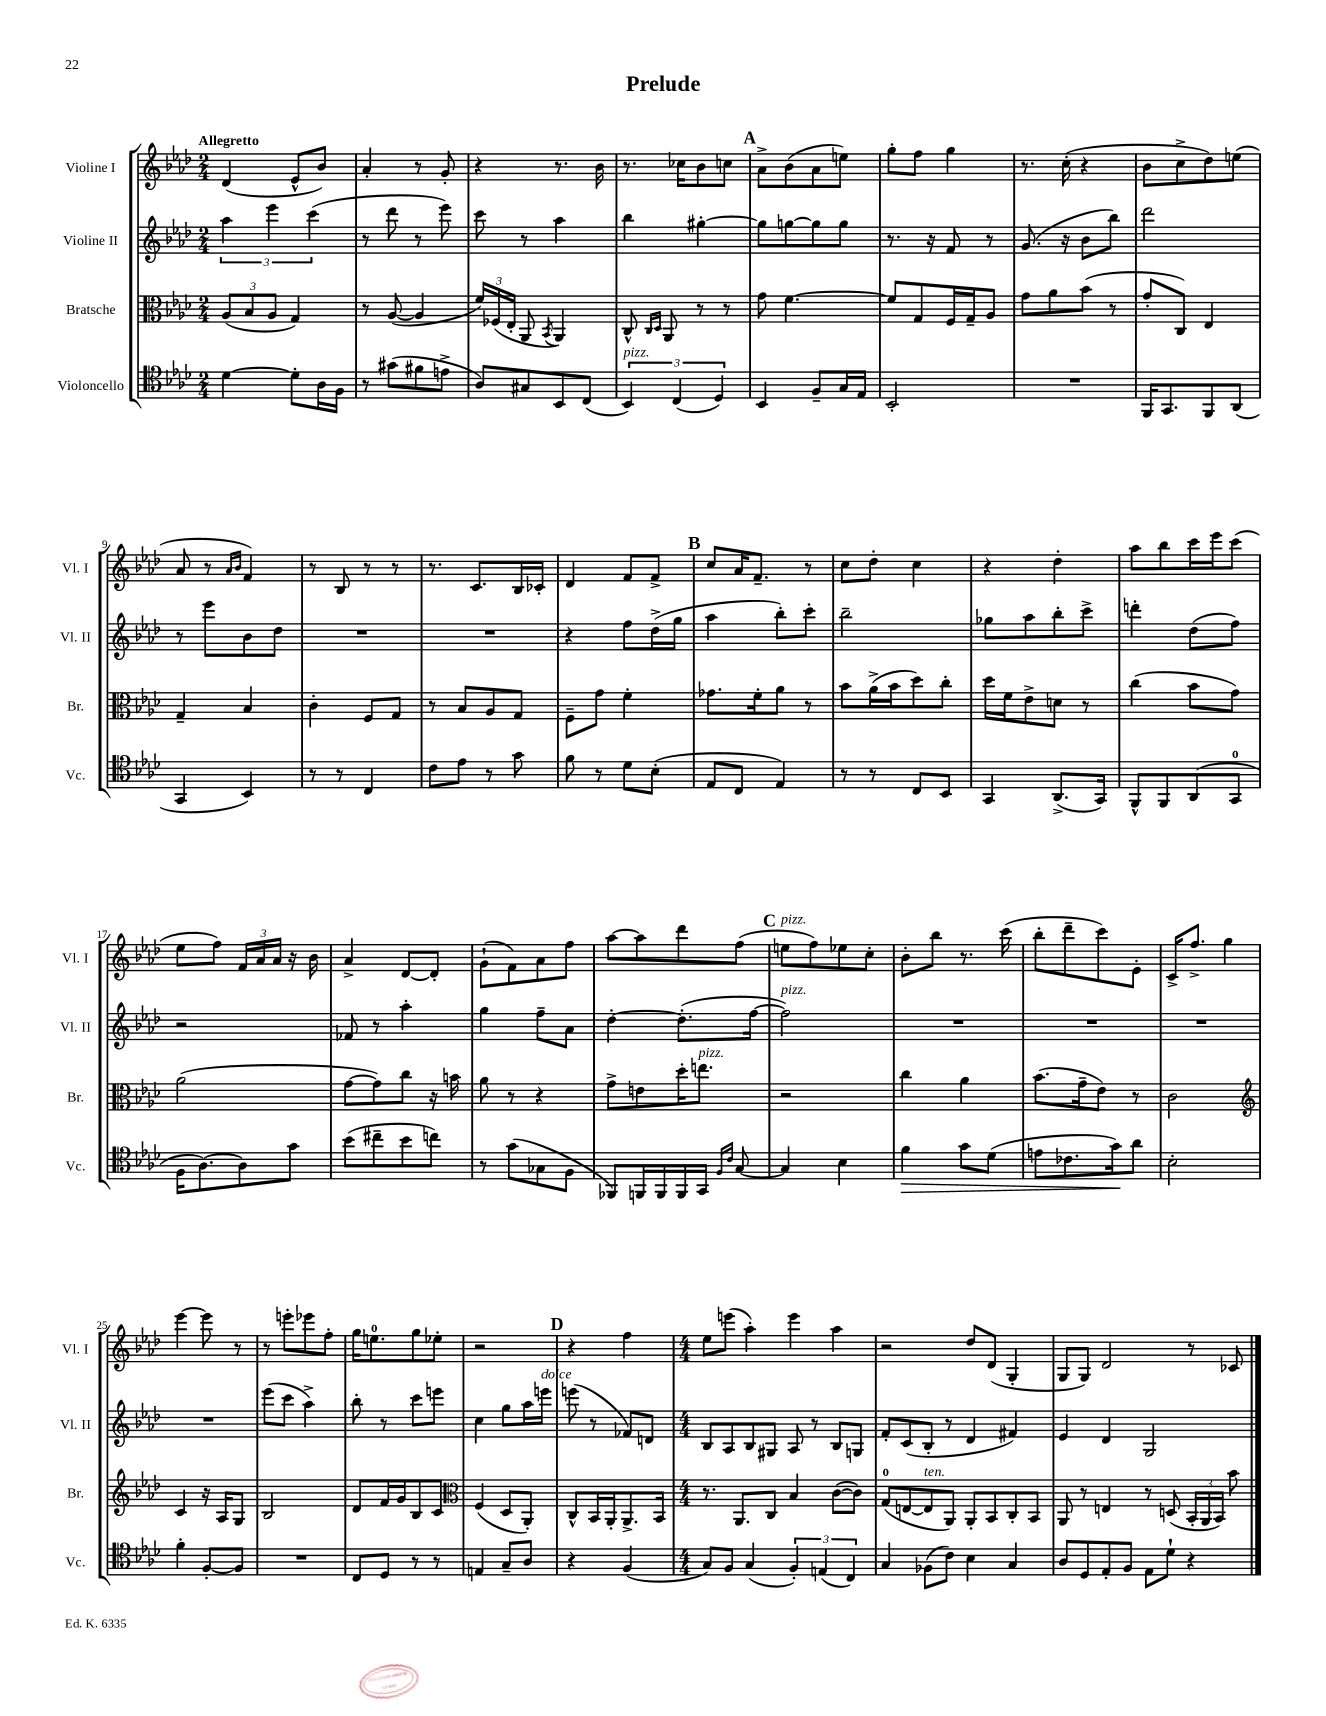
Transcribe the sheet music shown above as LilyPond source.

\header { title = "Prelude" }
<<
\new StaffGroup <<
\new Staff = "s0" \with { instrumentName = "Violine I" shortInstrumentName = "Vl. I" } {
    \clef treble \key aes \major \numericTimeSignature \time 2/4 \tempo "Allegretto"
    \autoBeamOff des'4( ees'8[-^ bes'8]) |
    aes'4-. r8 g'8-. |
    r4 r8. bes'16 |
    r8. ces''16[ bes'8 c''8] |
    \mark \markup { \bold "A" } aes'8[-> bes'8( aes'8 e''8]) |
    g''8[-. f''8] g''4 |
    r8. c''16-.( r4 |
    bes'8[ c''8-> des''8) e''8]( |
    aes'8 r8 \grace { aes'16[ bes'16] } f'4) |
    r8 bes8 r8 r8 |
    r8. c'8.[ bes16 ces'16]-. |
    des'4 f'8[ f'8]-> |
    \mark \markup { \bold "B" } c''8[ aes'16 f'8.]-- r8 |
    c''8[ des''8]-. c''4 |
    r4 des''4-. |
    aes''8[ bes''8 c'''16 ees'''16 c'''8]( |
    ees''8[ f''8]) \tuplet 3/2 { f'16[ aes'16 aes'16] } r16 bes'16 |
    aes'4-> des'8[~ des'8]-. |
    g'8[-!( f'8) aes'8 f''8] |
    aes''8[~ aes''8 des'''8 f''8]( |
    \mark \markup { \bold "C" } e''8[^\markup { \italic "pizz." } f''8) ees''8 c''8]-. |
    bes'8[-. bes''8] r8. c'''16( |
    bes''8[-. des'''8-- c'''8) ees'8]-. |
    c'16[-> f''8.]-> g''4 |
    ees'''4~ ees'''8 r8 |
    r8 e'''8[-. ees'''8 f''8]-. |
    g''16[ e''8.-0 g''8 ees''8]-. |
    r2 |
    \mark \markup { \bold "D" } r4 f''4 |
    \numericTimeSignature \time 4/4 ees''8[ e'''8]( aes''4-.) e'''4 aes''4 |
    r2 des''8[ des'8]( g4-. |
    g8[ g8]) des'2 r8 ces'8 \bar "|." |
}
\new Staff = "s1" \with { instrumentName = "Violine II" shortInstrumentName = "Vl. II" } {
    \clef treble \key aes \major \numericTimeSignature \time 2/4
    \autoBeamOff \tuplet 3/2 { aes''4 ees'''4 c'''4( } |
    r8 des'''8 r8 ees'''8) |
    c'''8 r8 aes''4 |
    bes''4 gis''4~-. |
    \mark \markup { \bold "A" } gis''8[ g''8~ g''8 g''8] |
    r8. r16 f'8 r8 |
    g'8.( r16 bes'8[ bes''8]) |
    des'''2 |
    r8 ees'''8[ bes'8 des''8] |
    R2 |
    R2 |
    r4 f''8[ des''16->( g''16] |
    \mark \markup { \bold "B" } aes''4 bes''8[-.) c'''8]-. |
    bes''2-- |
    ges''8[ aes''8 bes''8-. c'''8]-> |
    d'''4-. des''8[( f''8]) |
    r2 |
    fes'8 r8 aes''4-. |
    g''4 f''8[-- aes'8] |
    des''4~-. des''8.[-.( f''16]~ |
    \mark \markup { \bold "C" } f''2^\markup { \italic "pizz." }) |
    R2 |
    R2 |
    R2 |
    R2 |
    ees'''8[( c'''8] aes''4->) |
    bes''8-. r8 c'''8[ e'''8] |
    c''4 g''8[ aes''16 e'''16]^\markup { \italic "dolce" } |
    \mark \markup { \bold "D" } e'''8( r8 fes'8[) d'8] |
    \numericTimeSignature \time 4/4 bes8[ aes8 bes8 gis8] aes8 r8 bes8[ g8] |
    f'8[-. c'8( bes8]-. r8 des'4 fis'4) |
    ees'4 des'4 g2 \bar "|." |
}
\new Staff = "s2" \with { instrumentName = "Bratsche" shortInstrumentName = "Br." } {
    \clef alto \key aes \major \numericTimeSignature \time 2/4
    \autoBeamOff \tuplet 3/2 { aes8[( bes8 aes8] } g4) |
    r8 aes8~( aes4 |
    \tuplet 3/2 { f'16[) fes16( ees16]-. } aes,8 \acciaccatura { bes,8 } aes,4) |
    c8-^ \grace { c16[ des16] } aes,8 r8 r8 |
    \mark \markup { \bold "A" } g'8 f'4.~ |
    f'8[ g8 f16 g16-- aes8] |
    g'8[ aes'8 bes'8]( r8 |
    g'8[-. c8]) ees4 |
    g4-- bes4 |
    c'4-. f8[ g8] |
    r8 bes8[ aes8 g8] |
    f8[-- g'8] f'4-. |
    \mark \markup { \bold "B" } ges'8.[ f'16-. aes'8] r8 |
    bes'8[ aes'16->( bes'16 des''8) c''8]-. |
    des''16[ f'16 ees'8-> d'8] r8 |
    c''4( bes'8[ g'8]) |
    aes'2( |
    g'8[~ g'8) c''8] r16 b'16 |
    aes'8 r8 r4 |
    g'8[-> e'8 des''16-. e''8.]^\markup { \italic "pizz." } |
    \mark \markup { \bold "C" } r2 |
    c''4 aes'4 |
    bes'8.[( g'16-- ees'8]) r8 |
    c'2 |
    \clef treble c'4 r16 aes16[ g8] |
    bes2 |
    des'8[ f'16 g'16 bes8 c'8] |
    \clef alto f4( des8[ aes,8]-.) |
    \mark \markup { \bold "D" } c8[-^ bes,16 aes,16-. aes,8.-> bes,16] |
    \numericTimeSignature \time 4/4 r8. aes,8.[ c8] bes4 c'8[~( c'8]) |
    g8[-0( e8~ e8^\markup { \italic "ten." } aes,8]) aes,8[-. bes,8 c8-. bes,8] |
    aes,8 r8 e4 r8 d8( \tuplet 3/2 { bes,16[-. aes,16 bes,16]) } bes'8 \bar "|." |
}
\new Staff = "s3" \with { instrumentName = "Violoncello" shortInstrumentName = "Vc." } {
    \clef tenor \key aes \major \numericTimeSignature \time 2/4
    \autoBeamOff des'4~ des'8[-. aes16 f16] |
    r8 gis'8[( fis'8 e'8]-> |
    aes8[) gis8 bes,8 c8]( |
    \tuplet 3/2 { bes,4^\markup { \italic "pizz." }) c4( des4) } |
    \mark \markup { \bold "A" } bes,4 f8[-- g16 ees16] |
    bes,2-. |
    R2 |
    f,16[ g,8. f,8 aes,8]( |
    g,4 bes,4) |
    r8 r8 c4 |
    c'8[ ees'8] r8 g'8 |
    f'8 r8 des'8[ bes8]-.( |
    \mark \markup { \bold "B" } ees8[ c8] ees4) |
    r8 r8 c8[ bes,8] |
    g,4 aes,8.[->( g,16]) |
    f,8[-^ f,8 aes,8( g,8]-0 |
    f16[ aes8.~) aes8 g'8] |
    bes'8[( cis''8-- bes'8 c''8]) |
    r8 g'8[( ges8 f8] |
    fes,8[) f,16 f,16 f,16 g,16] \grace { f16[ c'16] } g8~ |
    \mark \markup { \bold "C" } g4 bes4 |
    f'4\> g'8[ des'8]( |
    e'8[ ces'8. g'16\!) aes'8] |
    bes2-. |
    f'4-. f8[~-. f8] |
    R2 |
    c8[ des8] r8 r8 |
    e4 g8[-- aes8] |
    \mark \markup { \bold "D" } r4 f4( |
    \numericTimeSignature \time 4/4 g8[) f8] g4( \tuplet 3/2 { f4-.) e4( c4) } |
    g4 fes8[( c'8]) bes4 g4 |
    aes8[ des8 ees8-. f8] ees8[ des'8]-! r4 \bar "|." |
}
>>
>>
